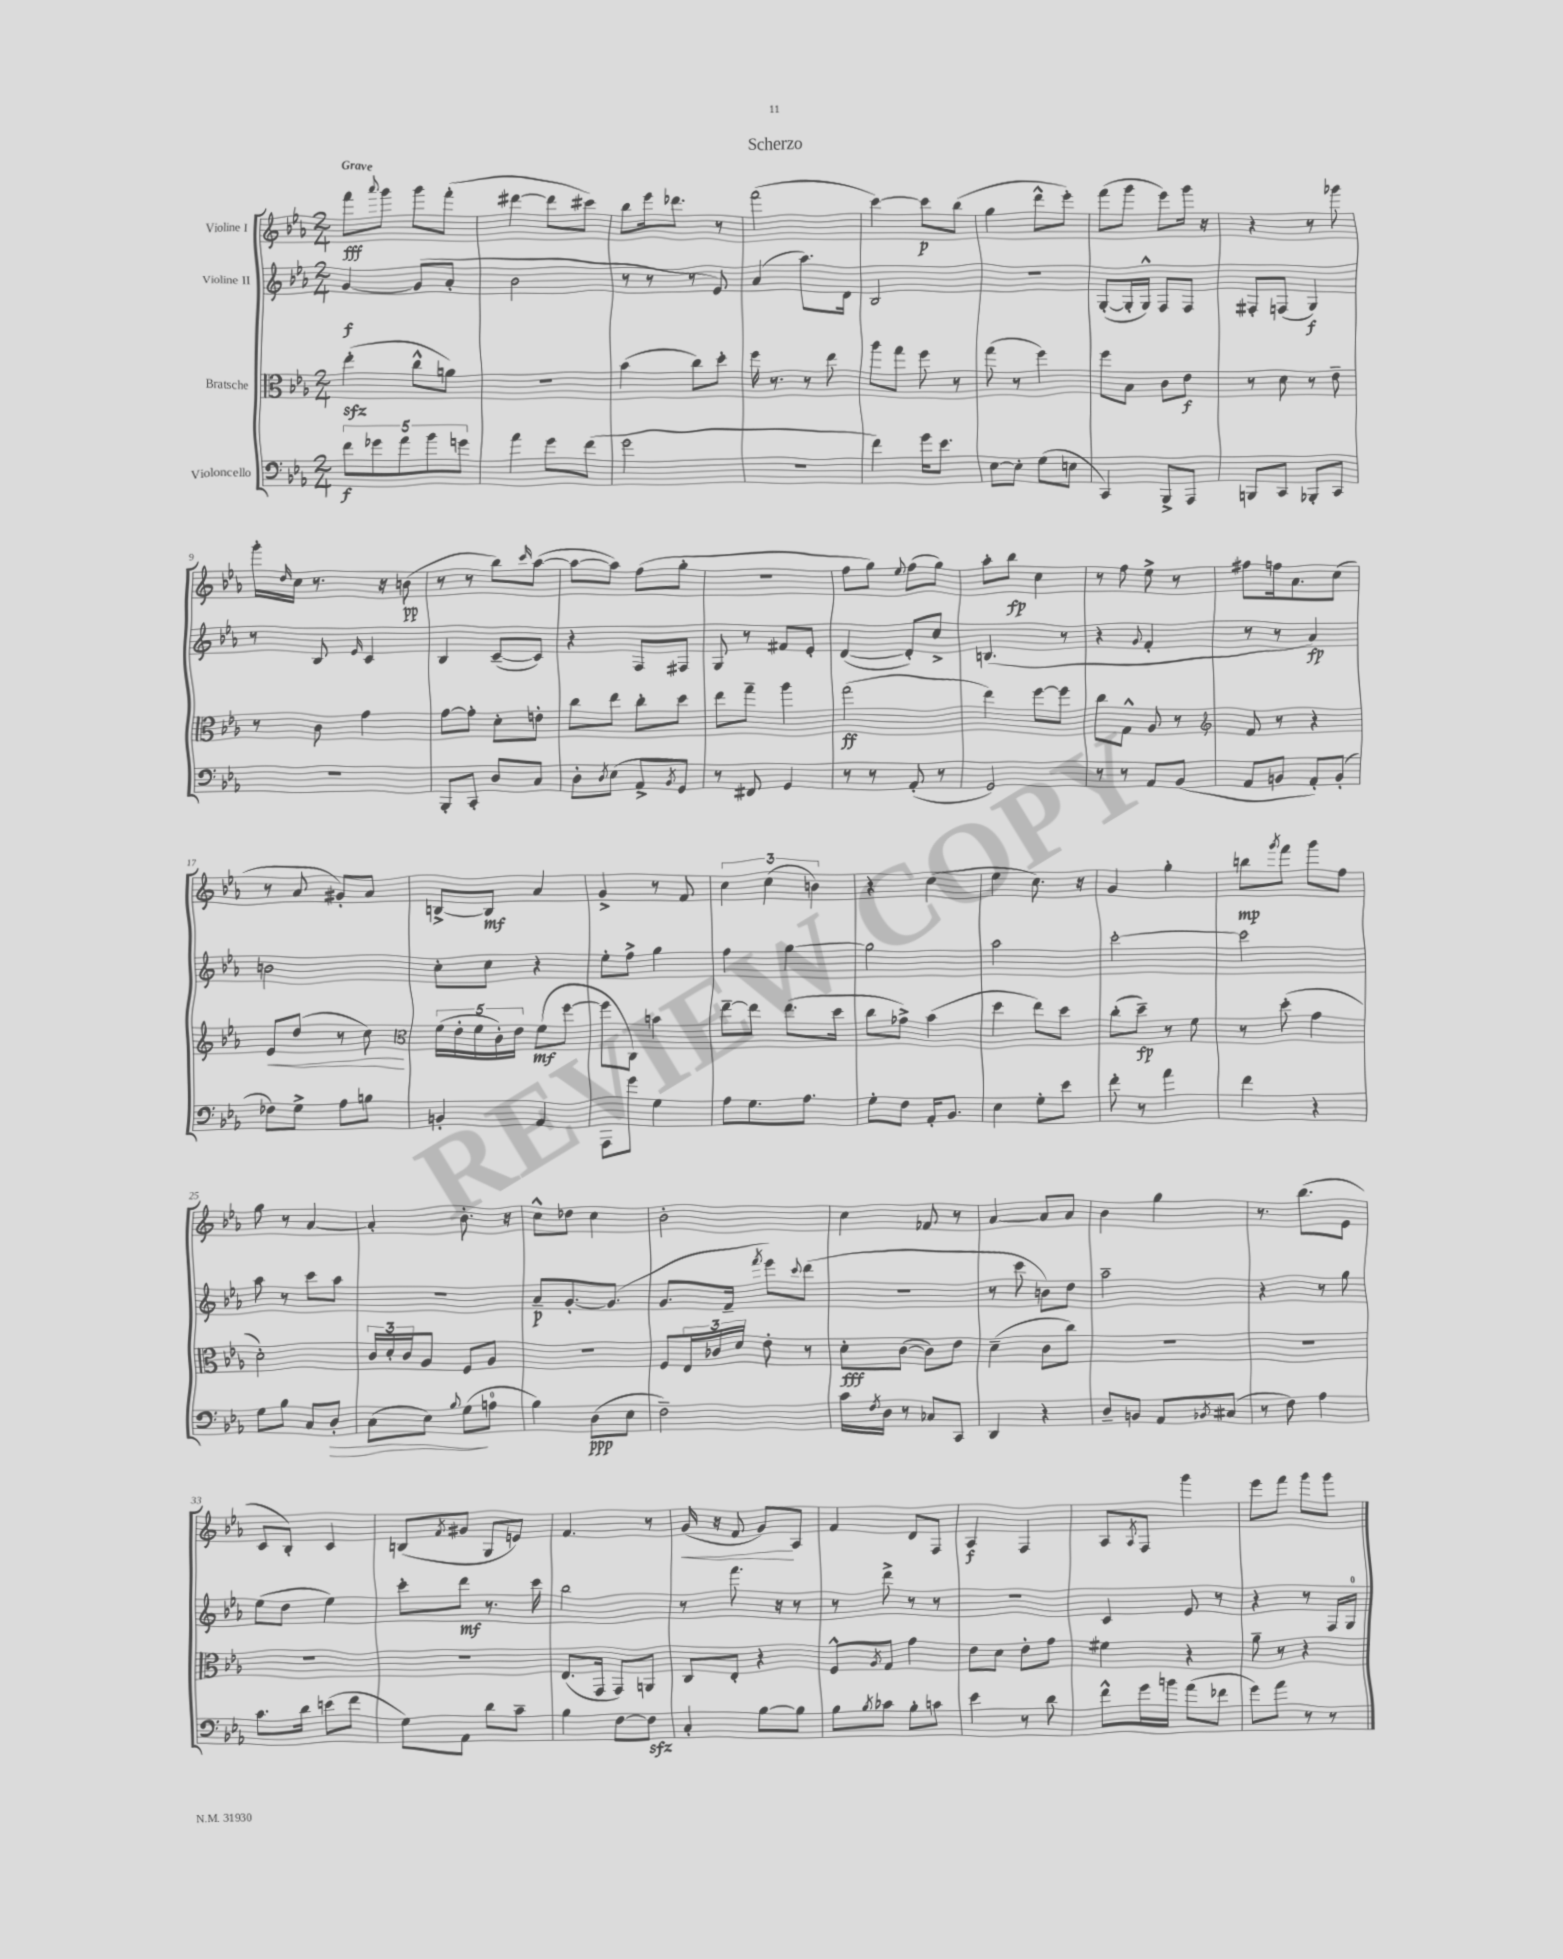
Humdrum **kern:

**kern	**kern	**kern	**kern
*staff4	*staff3	*staff2	*staff1
*clefF4	*clefC3	*clefG2	*clefG2
*k[b-e-a-]	*k[b-e-a-]	*k[b-e-a-]	*k[b-e-a-]
*M2/4	*M2/4	*M2/4	*M2/4
10f	(4ee-'	[4g	8fff
10g-	.	.	.
.	.	.	8qqaaa-
.	.	.	8ggg
10a-	.	.	.
.	8cc^^	(8g]	8ggg
10b-	.	.	.
.	8a)	8a-'	(8fff'
10g	.	.	.
=	=	=	=
4a-	2r	2b-	[4ddd#
8g	.	.	8ddd#]
(8f	.	.	8ccc#)
=	=	=	=
2g	(4b-	8r	8bb-
.	.	8r	16eee-
.	.	.	8.ddd-
.	8cc)	8r	.
.	8dd'	8e-)	8r
=	=	=	=
2r	16ff	(4a-	(2fff
.	8.r	.	.
.	8r	8.aa-)	.
.	8ee-	.	.
.	.	16d	.
=	=	=	=
4f)	8aa-	2B-	[4ccc)
.	8gg	.	.
16g	8ff	.	8ccc]
8.e-	.	.	.
.	8r	.	(8bb-
=	=	=	=
[8E-	(8gg	2r	4gg
8E-']	8r	.	.
(8G	4ff)	.	8ddd^^
8E	.	.	8eee-')
=	=	=	=
4CC)	8ff	([8G'	(8fff
.	8B-	16G']	8ggg
.	.	16G^^)	.
8BBB-^	8c	8F	8eee-)
8AAA-	8e-	8F	16ggg
.	.	.	16r
=	=	=	=
8BBB	8r	8F#'	4r
8CC	8d	(8F	.
8BBB-'	8r	4G)	8r
8CC	8e-~	.	8ggg-
=	=	=	=
2r	8r	8r	16ggg'
.	.	.	16qqdd
.	.	.	16cc
.	8c	8B-	8.r
.	.	16qqe-	.
.	4g	4c	.
.	.	.	16r
.	.	.	(8b
=	=	=	=
8BBB-'	[8g	4B-	8r
8CC'	8g']	.	8r
8D	8d'	([8c~	8bb-)
.	.	.	16qqccc
8C	8e'	8c])	([8aa-
=	=	=	=
8D'	8cc	4r	8aa-_
8qD	.	.	.
(8E-	8ee-	.	8aa-])
8AA-^	8cc'	8F	(8ff
8qBB-	.	.	.
8GG)	8dd	8F#	8gg'
=	=	=	=
8r	8ee-	8G	2r
8FF#	8gg~	8r	.
4GG	4aa-	8f#	.
.	.	8e-'	.
=	=	=	=
8r	(2gg	([4d	8ff
8r	.	.	8gg)
.	.	.	8qqee-
(8AA-'	.	8d'])	(8ff
8r	.	8cc^	8gg)
=	=	=	=
2GG)	4ee-)	(4.B	8aa-'
.	.	.	8bb-
.	[8ff	.	4cc
.	8ff]	8r	.
=	=	=	=
8r	8cc	4r	8r
8r	8G^^	.	8ff
.	.	8qqg	.
8AA-	8A-	4f'	8ee-^
(8BB-	8r	.	8r
=	=	=	=
*	*clefG2	*	*
8AA-	8f	8r	8ff#
8BB	8r	8r	16ff
.	.	.	8.a-
8AA-')	4r	4a-)	.
(8BB'	.	.	(8cc
=	=	=	=
8F-)	8e-	2b	8r
8G^	(8dd	.	8a-
8A-	8r	.	8g#')
8B	8cc)	.	8a-
=	=	=	=
*	*clefC3	*	*
4BB'	(20f	8cc'	[8B^
.	20e-'	.	.
.	20f	.	.
.	.	8cc	8B]
.	20c')	.	.
.	20e-	.	.
4AA-	(8f	4r	4a-
.	[8ff	.	.
=	=	=	=
8AAA-	8ff]	8ee-'	4g^
8g	8C)	8ff^	.
4G	4b	4gg	8r
.	.	.	8f
=	=	=	=
8A-	[8ee-~	4ff	6cc
8.G	8ee-]	.	.
.	.	.	(6cc
.	(8.ee-	[4gg	.
8.A-	.	.	.
.	.	.	6b)
.	16dd	.	.
=	=	=	=
8G'	8cc	2gg]	4r
8F	8g-^)	.	.
16AA-'	(4b-	.	(4cc
8.BB-	.	.	.
=	=	=	=
4E-	4dd	2aa-	4ee-
8G'	8ee-)	.	8.cc)
8e-	8dd	.	.
.	.	.	16r
=	=	=	=
8f'	(8cc'	[2ccc'	4g
8r	8dd~)	.	.
4a-	8r	.	4gg'
.	8f	.	.
=	=	=	=
4f	8r	2ccc]	8bb
.	.	.	8qggg
.	(8dd'	.	8fff
4r	4g	.	8ggg
.	.	.	8ff
=	=	=	=
8G	2d')	8aa-	8gg
8B-	.	8r	8r
8C	.	8ccc	[4a-
8D'	.	8aa-	.
=	=	=	=
(8C	24c	2r	4a-']
.	24d'	.	.
.	24c	.	.
8E-)	8A-	.	.
8qqB-	.	.	.
(8G	8F	.	8.b-'
8A	8A-	.	.
.	.	.	16r
=	=	=	=
4B-)	2r	8a-~	8cc^^
.	.	[8.g'	8dd-
(8D	.	.	4cc
.	.	(8.g]	.
8E-	.	.	.
=	=	=	=
2F~)	8F	8.g	2b-'
.	24E-	.	.
.	24c-	.	.
.	.	16f~	.
.	24d	.	.
.	.	8qfff	.
.	8e-'	8eee-)	.
.	.	8qqccc	.
.	8r	(8ddd	.
=	=	=	=
16c	8d'	2r	4cc
8qF	.	.	.
16D	.	.	.
8r	([8c	.	.
8C-	8c])	.	8f-
8CC	8e-	.	8r
=	=	=	=
4DD	(4d~	8r	[4a-
.	.	8ccc	.
4r	8c	8b)	8a-]
.	8cc)	8dd	8a-
=	=	=	=
8D~	2r	2aa-~	4b-
8BB	.	.	.
8AA-	.	.	4gg
8qBB-	.	.	.
(8C#	.	.	.
=	=	=	=
8r	2r	4r	8.r
8F)	.	.	.
.	.	.	(8.bb-
4A-	.	8r	.
.	.	8gg	8e-
=	=	=	=
8.c	2r	(8ee-	8c
.	.	8dd	8B-')
16d	.	.	.
(8e	.	4ee-)	4c
8f	.	.	.
=	=	=	=
8G)	2r	8ccc'	(8B
.	.	.	8qf
8AA-	.	8ddd	8g#
8d	.	8.r	8G
8c~	.	.	8e)
.	.	16ccc	.
=	=	=	=
4B-	(8.E-	2bb-	4.f
.	16GG	.	.
[8F	8GG)	.	.
8F]	8AA	.	8r
=	=	=	=
4C'	8C	8r	(16g
.	.	.	16r
.	8E-'	8.fff	8f
[8B-	4r	.	8g)
.	.	16r	.
8B-]	.	8r	8A-
=	=	=	=
8B-	8F^^	8r	4f
8qB-	8qA-	.	.
8c-	8G	8ddd^	.
8B-'	4g	8r	8d
8c	.	8r	8F
=	=	=	=
4e-	8e-	2r	4A-
.	8d	.	.
8r	8e-'	.	4F
8d	8g	.	.
=	=	=	=
8f^^	4f#	4c	8A-
.	.	.	8qA-
16g	.	.	8F
16b	.	.	.
(8a-	4r	8e-	4ggg
8f-	.	8r	.
=	=	=	=
8g)	8a-~	4r	8eee-
8a-	8r	.	8fff
8r	4r	8r	8ggg
8r	.	16F	8ggg
.	.	16G	.
==	==	==	==
*-	*-	*-	*-
